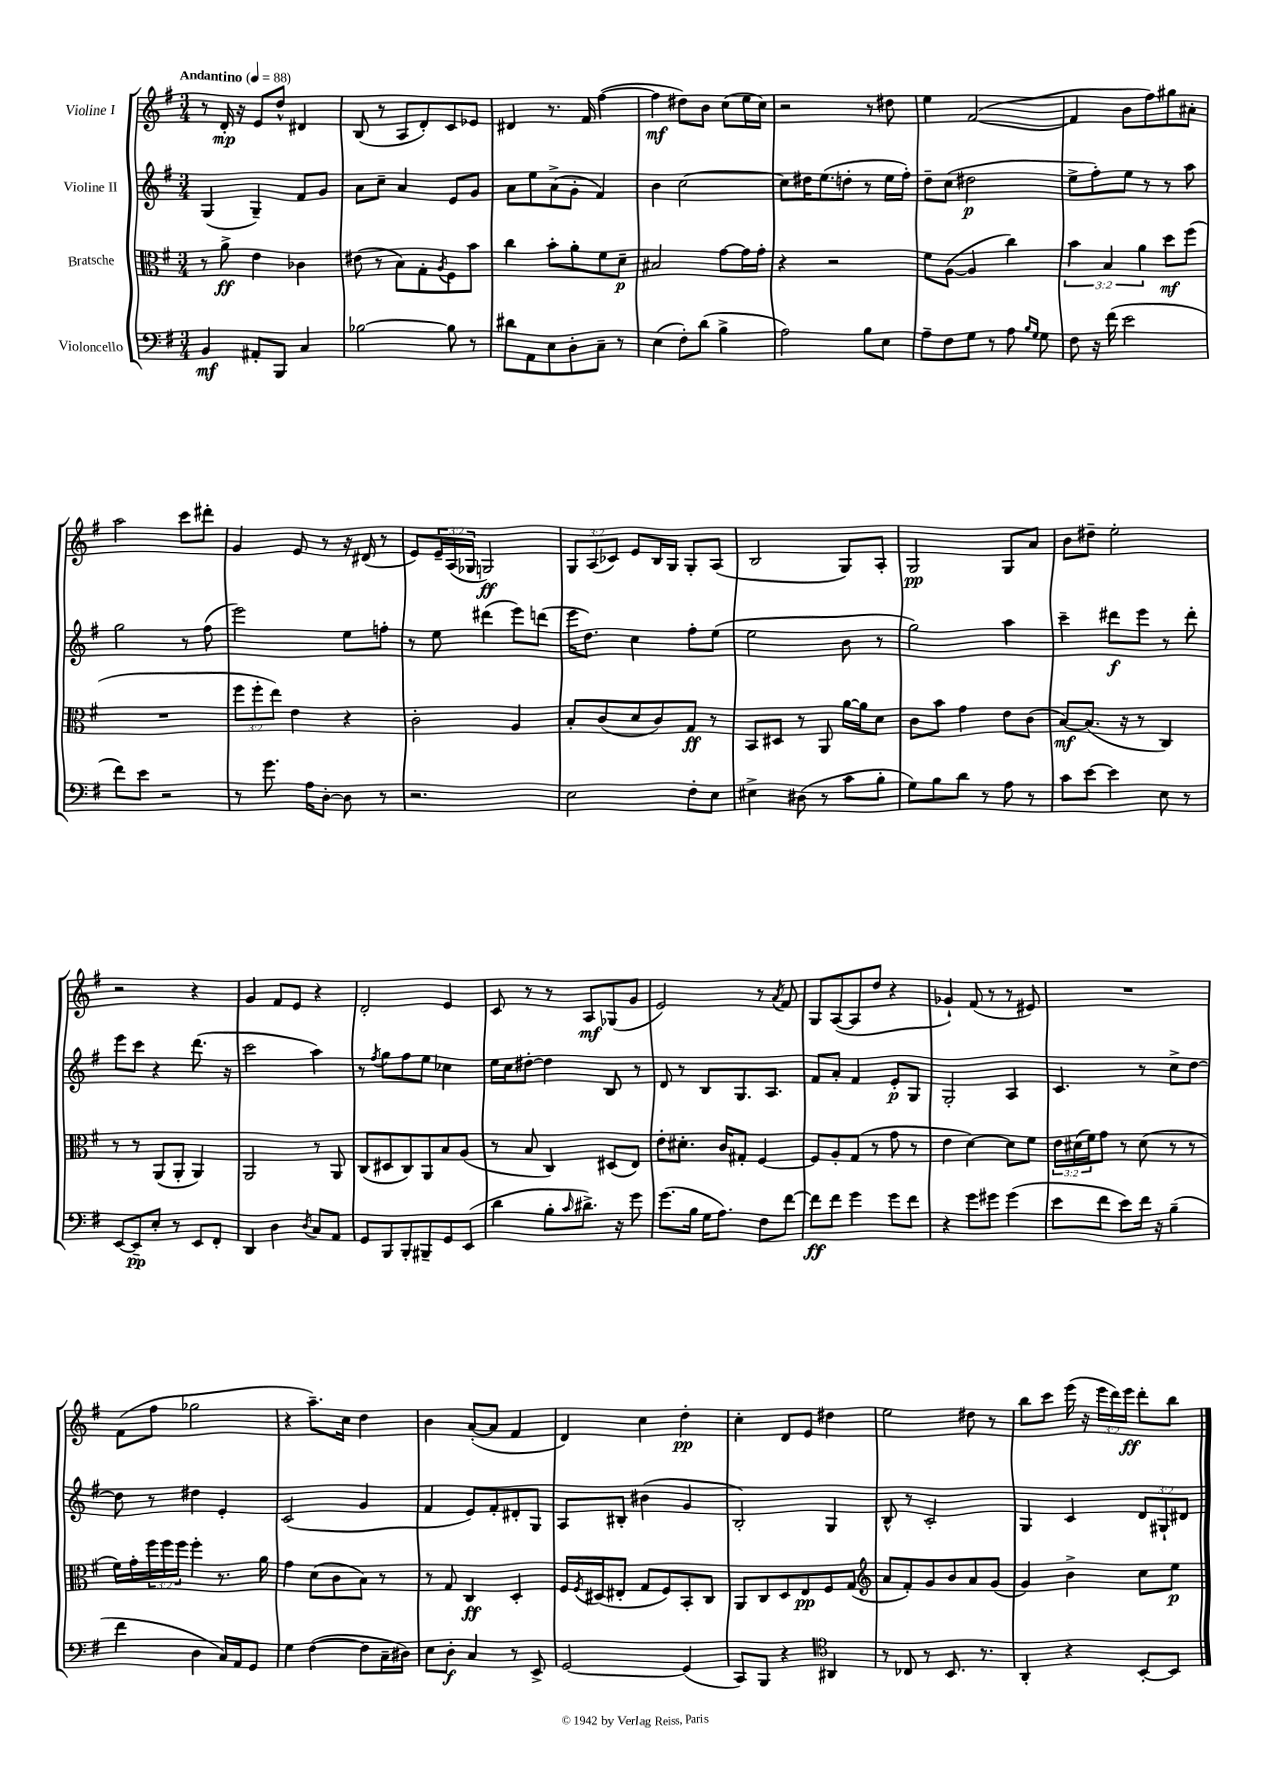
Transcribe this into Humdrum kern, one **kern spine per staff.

**kern	**kern	**kern	**kern
*staff4	*staff3	*staff2	*staff1
*clefF4	*clefC3	*clefG2	*clefG2
*k[f#]	*k[f#]	*k[f#]	*k[f#]
*M3/4	*M3/4	*M3/4	*M3/4
*MM88	*MM88	*MM88	*MM88
4BB	8r	(4G	8r
.	8a^	.	16d'
.	.	.	16r
8AA#'	4e	4G~)	8e
8BBB	.	.	8dd^^
4C	4c-	8f#	4d#
.	.	8g	.
=	=	=	=
[2B-	(8e#	8a	(8B
.	8r	8cc~	8r
.	8B)	4a	8A
.	8G'	.	8d')
.	8qA	.	.
8B-]	8F#	8e	8c
8r	8b	8g	8e-
=	=	=	=
8d#	4cc	8a	4d#
8AA	.	8ee	.
8E	8b'	(8a^	8.r
8D'	8a'	8g'	.
.	.	.	16f#
8C~	8f#	4f#)	([4ff#
8r	8d~	.	.
=	=	=	=
(4E	2B#	4b	4ff#]
8F#')	.	[2cc	8dd#)
(8d	.	.	8b
4B^	[8g	.	(8cc
.	16g]	.	16ee
.	16g'	.	16cc)
=	=	=	=
2A)	4r	8cc]	2r
.	.	16dd#	.
.	.	(8.ee	.
.	2r	.	.
.	.	8dd'	.
8B	.	8r	8r
8E	.	16ee	8dd#
.	.	16ff#')	.
=	=	=	=
8A~	8f#	8dd~	4ee
8F#	([8A	(8cc	.
8G	4A]	2dd#	([2f#
8r	.	.	.
8A	4cc)	.	.
16qqB	.	.	.
16qqG	.	.	.
8G	.	.	.
=	=	=	=
8F#	6b	8ee^	4f#]
16r	.	8ff#')	.
.	6B	.	.
(16f#	.	.	.
2e	.	8ee	8b
.	6a	.	.
.	.	8r	8ff#)
.	8dd	8r	8gg#
.	(8ff#	8aa	8a#'
=	=	=	=
8f#)	2.r	2gg	2aa
8e	.	.	.
2r	.	.	.
.	.	8r	8ccc
.	.	(8ff#	8ddd#'
=	=	=	=
8r	12ff#	2eee)	4g
.	12ff#'	.	.
8.g	.	.	.
.	12ee)	.	.
.	4e	.	8e
16A	.	.	.
[8D'	.	.	8r
8D]	4r	8ee	16r
.	.	.	(16d#
8r	.	8ff'	8r
=	=	=	=
2.r	2c'	8r	8e)
.	.	8ee	24e~
.	.	.	(24A
.	.	.	24G-
.	.	(4ddd#	2G)
.	4A	8eee)	.
.	.	(8ddd	.
=	=	=	=
2E	8B'	16eee	12G
.	.	8.dd)	.
.	.	.	(12A
.	(8c	.	.
.	.	.	12c-)
.	8d	4cc	8e
.	8c)	.	16B
.	.	.	16G
8F#'	8G	8ff#'	8G'
8E	8r	(8ee	(8A
=	=	=	=
4E#^	8BB	2ee	2B
.	8D#	.	.
(8D#	8r	.	.
8r	8AA	.	.
8c	[16a	8b	8G)
.	16a]	.	.
8B'	8d	8r	8A'
=	=	=	=
8G)	8c	2gg)	2G
8B	8b	.	.
8d	4g	.	.
8r	.	.	.
8A	8e	4aa	8G
8r	(8c	.	8a
=	=	=	=
8c	[8B)	4ccc~	8b
[8e	(8.B]	.	8dd#~
4e]	.	8ddd#	2ee'
.	16r	.	.
.	8r	8eee	.
8E	4C)	8r	.
8r	.	8ddd#'	.
=	=	=	=
[8EE	8r	8eee	2r
8EE~]	8r	8ccc	.
8E'	(8AA	4r	.
8r	8AA'	.	.
8EE	4AA)	(8.ddd	4r
8FF#'	.	.	.
.	.	16r	.
=	=	=	=
4DD	2AA	2ccc	4g
4D	.	.	8f#
.	.	.	8e
8qD	.	.	.
8C	8r	4aa)	4r
8AA	8AA	.	.
=	=	=	=
8GG	(8C	8r	2d'
.	.	8qff#	.
8BBB	8D#	8gg	.
8BBB'	8C)	8ff#	.
8BBB#~	8AA	8ee	.
8GG	8B	4cc-	4e
(8EE	(8A	.	.
=	=	=	=
4d	8r	16ee	8c
.	.	16cc	.
.	8B	[8dd#'	8r
8B'	4C)	4dd#]	8r
16qqc	.	.	.
8.d#^)	.	.	8A
.	(8D#	8B	(8G-
16r	.	.	.
8g	8E)	8r	8g
=	=	=	=
(8.g	8e'	8d	2e)
.	8.d#'	8r	.
16B	.	.	.
16G	.	8B	.
8.A)	16c	.	.
.	8G#'	8.G	.
8F#	[4F#	.	8r
.	.	8.A	.
.	.	.	8qa
[8f#	.	.	8f#
=	=	=	=
8f#]	8F#]	8f#	8G
8f#	8A'	8a'	([8A
4g	(8G	4f#	8A]
.	8r	.	8dd
8g	8g	8e'	4r
8f#	8r	8G	.
=	=	=	=
4r	4e	2G'	4g-`)
8g	[4d)	.	(8f#
8g#	.	.	8r
(4g#	8d]	4A	8r
.	8f#	.	8e#)
=	=	=	=
8e	24e	4.c	2.r
.	(24d#	.	.
.	24f#)	.	.
8f#	8g	.	.
8e)	8r	.	.
16f#	(8d#	8r	.
16r	.	.	.
(4B~	8r	8cc^	.
.	8r	[8dd	.
=	=	=	=
4f#	16f#)	8dd]	(8f#
.	16g'	.	.
.	24ff#	8r	8ff#
.	24ff#	.	.
.	24ff#	.	.
4D	4ff#'	4dd#	2gg-
16C)	8.r	4e'	.
16AA	.	.	.
8GG	.	.	.
.	16a	.	.
=	=	=	=
4G	4g	(2c	4r
([4F#	(8d	.	8.aa~)
.	8c	.	.
.	.	.	16cc
8F#]	8B)	4g	4dd
16C~	8r	.	.
16D#)	.	.	.
=	=	=	=
8E	8r	4f#	4b
8D'	8G	.	.
4C	4C	8e)	([8a'
.	.	8f#'	8a]
8r	4D'	8d#'	4f#
8EE^	.	8G	.
=	=	=	=
[2GG	16F#	8A	4d)
.	8qF#	.	.
.	(16D#	.	.
.	8E#'	8B#'	.
.	8G	(4b#	4cc
.	8F#)	.	.
(4GG]	8BB'	4g	4dd'
.	8C	.	.
=	=	=	=
8CC)	8AA	2B')	4cc'
8BBB	8C	.	.
4r	8D	.	8d
.	8E	.	8e
*clefC4	*	*	*
4AA#	8F#	4G	4dd#
.	(8G	.	.
=	=	=	=
*	*clefG2	*	*
8r	8a	8B^^	2ee
8C-	8f#')	8r	.
8r	8g	2c'	.
8.BB	8b	.	.
.	8a	.	8dd#
8.r	.	.	.
.	(8g	.	8r
=	=	=	=
4AA'	4g)	4G	8bb
.	.	.	8ccc
4r	4b^	4c	(16eee
.	.	.	16r
.	.	.	24eee
.	.	.	24ddd)
.	.	.	24eee
[8BB'	8cc	12d	8ddd'
.	.	12G#`	.
8BB]	8ee	.	8bb
.	.	12d#	.
==	==	==	==
*-	*-	*-	*-
